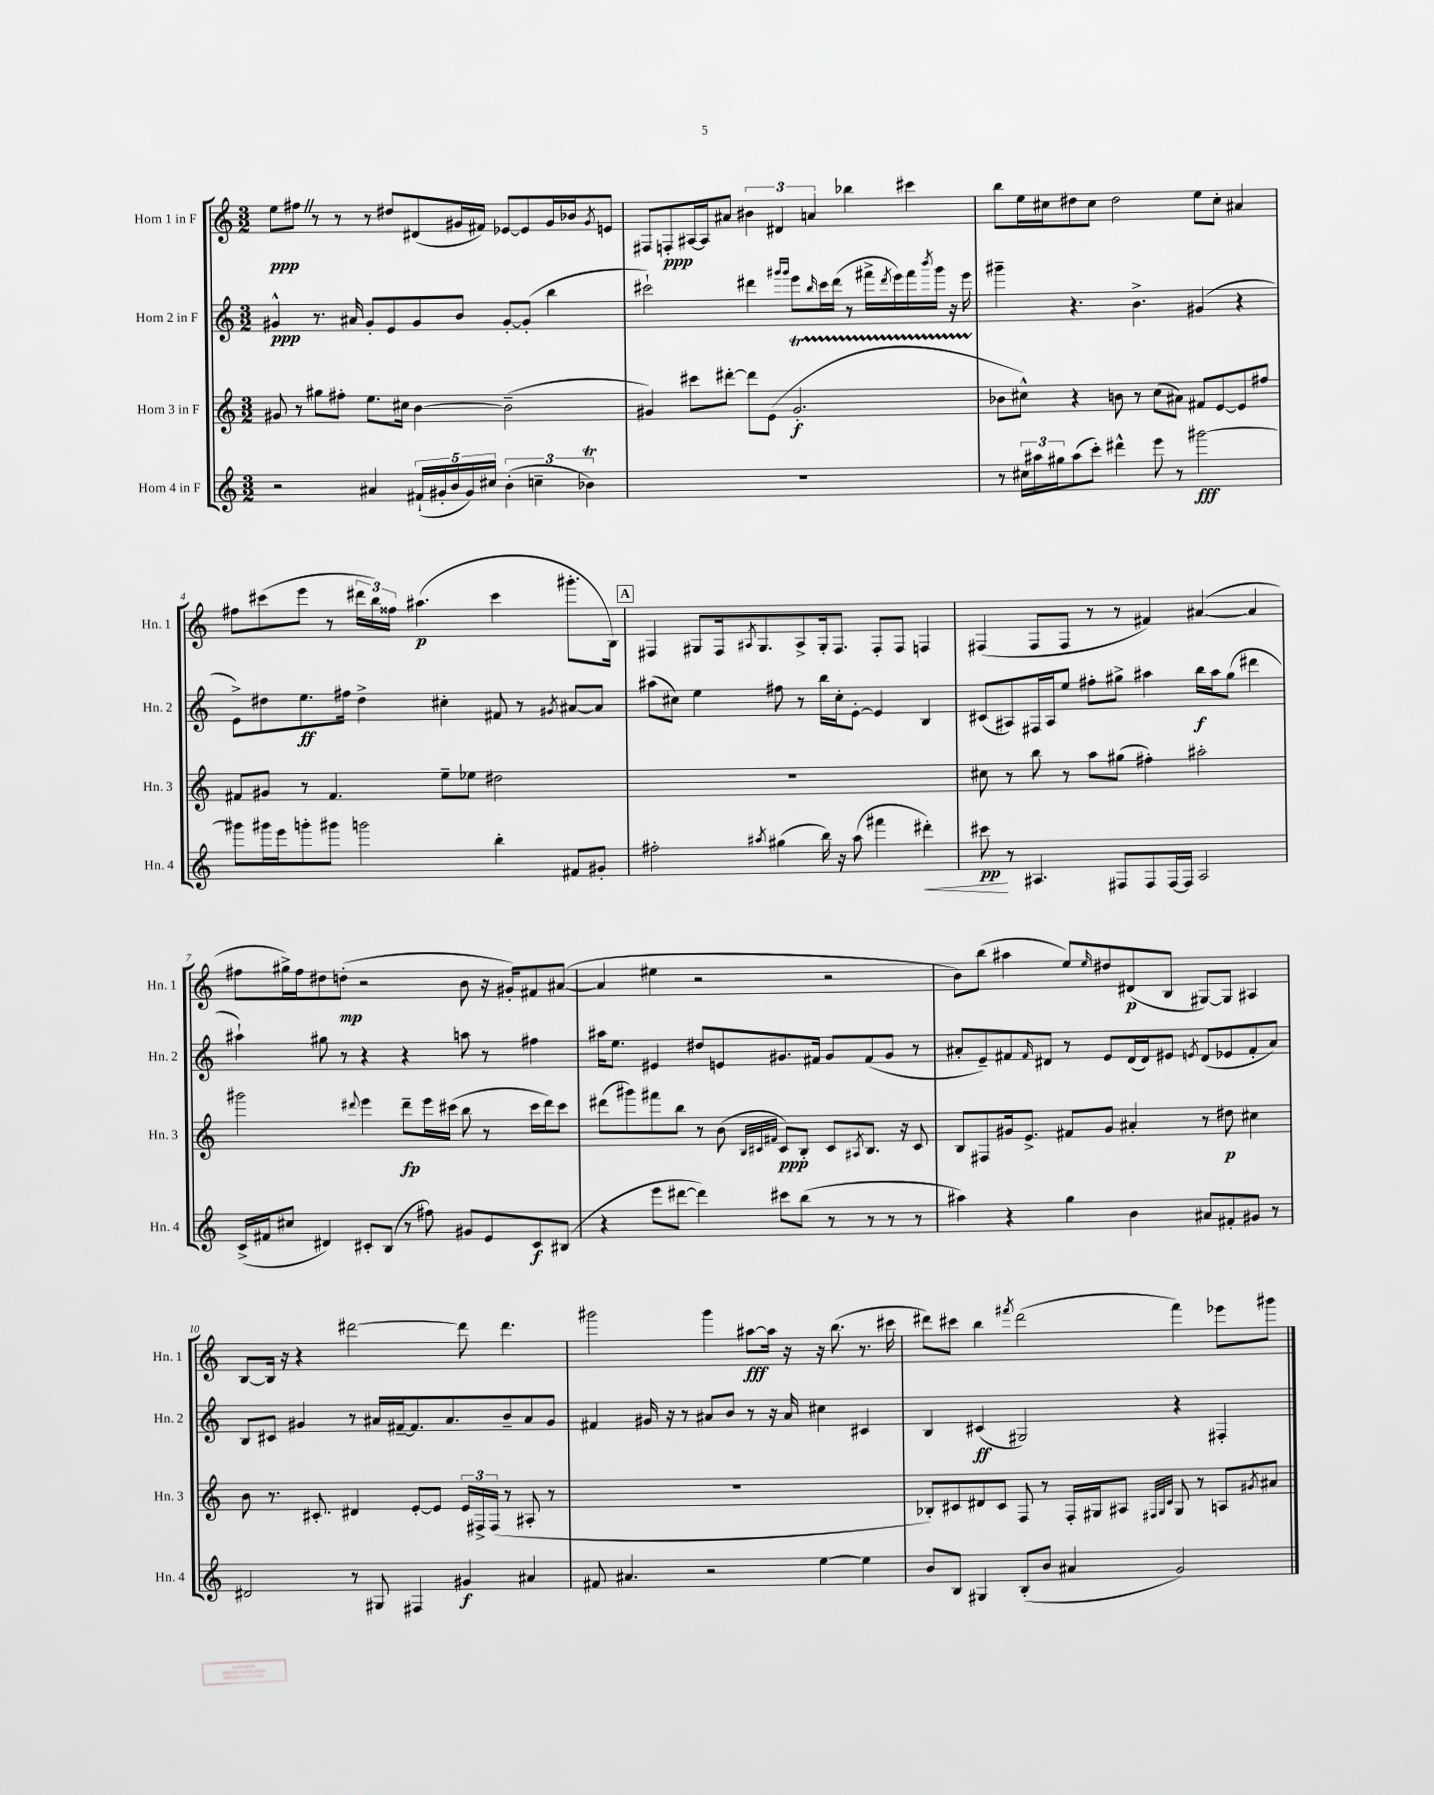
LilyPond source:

<<
\new StaffGroup <<
\new Staff = "s0" \with { instrumentName = "Horn 1 in F" shortInstrumentName = "Hn. 1" } {
    \clef treble \key c \major \numericTimeSignature \time 3/2
    e''8\ppp fis''8 \once \override BreathingSign.text = \markup { \musicglyph "scripts.caesura.straight" } \breathe r8 r8 r8 dis''8 dis'8( gis'16 fis'16) ees'8~ ees'8 gis'16 bes'16 \acciaccatura { gis'8 } e'8 |
    fis8 f8-.\ppp ais16~ ais16 ais'8 \tuplet 3/2 { bis'4 dis'4 a'4 } bes''4 cis'''4 |
    b''8 e''16 cis''16 dis''8 cis''8 dis''2 e''8 cis''8-. ais'4 |
    fis''8 cis'''8( e'''8 r8 \tuplet 3/2 { dis'''16 b''16) fisis''16 } ais''4.\p( cis'''4 gis'''8.-. b16) |
    \mark \markup { \box "A" } fis4 gis8 fis16 \acciaccatura { ais8 } gis8. ais8-> gis16-. fis8. fis8-. fis8 f4 |
    fis4( fis8 fis8 r8 r8 fis'4) ais'4~( ais'4 |
    fis''8 gis''16->) fis''16 dis''8 d''8-.\mp( r2 b'8 r16 gis'16-.) fis'8 ais'8~( |
    ais'4 eis''4 r2 r2 |
    b'8) b''8( ais''4 e''8) \grace { e''16 } dis''8 dis'8\p( b8 gis8~) gis8 ais4 |
    b8~ b16 r16 r4 dis'''2~ dis'''8 dis'''4. |
    gis'''2 gis'''4 ais''8~\fff ais''16 r16 r16 b''8.( r8. cis'''16 |
    dis'''8) cis'''8 b''4 \acciaccatura { fis'''8 } dis'''2( fis'''4) ees'''8 gis'''8 \bar "|." |
}
\new Staff = "s1" \with { instrumentName = "Horn 2 in F" shortInstrumentName = "Hn. 2" } {
    \clef treble \key c \major \numericTimeSignature \time 3/2
    gis'4-^\ppp r8. ais'16 gis'8-. e'8 gis'8 b'8 gis'8~-. gis'8-.( b''4 |
    cis'''2-!) dis'''4 \grace { gis'''16 gis'''16 } e'''8 \grace { b''16 } cis'''16 dis'''16( r8 fis'''16-> \acciaccatura { dis'''8 } e'''16) fis'''16 \acciaccatura { b'''8 } gis'''16 r16 e'''16 |
    gis'''4-- r4. b'4.-> gis'4( r4 |
    e'8->) dis''8 e''8.\ff fis''16 dis''4-> cis''4-. fis'8 r8 \acciaccatura { gis'8 } ais'8~ ais'8 |
    \mark \markup { \box "A" } ais''8( cis''8) e''4 fis''8 r8 b''16 cis''16-. e'8~-. e'4 b4 |
    cis'8( ais8) fis16 ais16 e''8 fis''8-. gis''8-> ais''4 b''16\f ais''16 gis''8( dis'''4 |
    ais''4-!) gis''8 r8 r4 r4 a''8 r8 fis''4 |
    ais''16 e''8. eis'4 dis''8 e'8 gis'8. fis'16 gis'8 fis'8( gis'8 r8 |
    ais'8-. e'8--) fis'8 \grace { fis'16 } dis'8 r8 e'8 dis'16( dis'16) eis'8 \acciaccatura { e'8 } dis'8( ees'8 fis'8-. ais'8) |
    b8 cis'8 gis'4 r8 ais'16 fis'16~-- fis'8. ais'8. b'8-- ais'8 gis'8 |
    fis'4 gis'16 r16 r8 ais'8 b'8 r8 r16 ais'16 cis''4 cis'4 |
    b4 cis'4\ff( gis2) r4 fis4-. \bar "|." |
}
\new Staff = "s2" \with { instrumentName = "Horn 3 in F" shortInstrumentName = "Hn. 3" } {
    \clef treble \key c \major \numericTimeSignature \time 3/2
    gis'8 r8 gis''8 fis''8-. e''8. cis''16 b'4~ b'2--( |
    gis'4) cis'''8 dis'''8~-. dis'''8 e'8( gis'2.-.\startTrillSpan\f |
    bes'8\stopTrillSpan cis''8-^) r4 b'8 r8 cis''8( ais'8) fis'8 e'8~ e'8 fis''8 |
    fis'8 gis'8 r8 fis'4. e''8-- ees''8 dis''2 |
    \mark \markup { \box "A" } R1. |
    cis''8 r8 b''8 r8 a''8 gis''8( fis''4-.) ais''2-. |
    gis'''2 \appoggiatura { dis'''8 } e'''4 dis'''8--\fp e'''16 cis'''16( b''8 r8 cis'''16 dis'''16) cis'''8 |
    dis'''8( gis'''8) fis'''8 b''8 r8 b'8( \grace { b32 cis'32 fis'32 } cis'8\ppp) b8-. cis'8 \acciaccatura { ais8 } b8. r16 cis'8 |
    b8 fis8 gis'16 e'8.-> fis'8 gis'8 ais'4-. r8 dis''8\p cis''4 |
    b'8 r8. cis'8.-. dis'4 e'8~-. e'8 \tuplet 3/2 { e'16 fis16-> fis16( } r8 ais8-. r8 |
    R1. |
    bes8-.) cis'8 dis'8 cis'8 f8 r8 f16-. gis16 ais8 \grace { fis32 gis32 cis'32 } gis8 r8 a8 \acciaccatura { gis'8 } ais'8 \bar "|." |
}
\new Staff = "s3" \with { instrumentName = "Horn 4 in F" shortInstrumentName = "Hn. 4" } {
    \clef treble \key c \major \numericTimeSignature \time 3/2
    r2 ais'4 \tuplet 5/4 { fis'16-!( gis'16-. b'16 gis'16) cis''16 } \tuplet 3/2 { b'4-.( c''4-- bes'4\trill) } |
    R1. |
    r8 \tuplet 3/2 { cis''16 ais''16 gis''16 } ais''8( c'''8-.) dis'''4-^ e'''8 r8 gis'''2~\fff |
    gis'''8 gis'''16 e'''16 g'''8-. gis'''8 g'''2 b''4-. fis'8 gis'8-. |
    \mark \markup { \box "A" } fis''2-. \acciaccatura { ais''8 } gis''4( b''16) r16 ais''8( fis'''4 dis'''4-.\<) |
    cis'''8\pp\! r8 ais4. fis8 fis8 fis16~ fis16 ais2 |
    c'16->( fis'16 cis''8 dis'4) cis'8-. b8( r8 fis''8) gis'8 e'8 cis'8\f bis8( |
    r4 e'''8 dis'''8~ dis'''4) cis'''8 b''8( r8 r8 r8 r8 |
    ais''4) r4 g''4 b'4 ais'8 fis'8-. gis'8 r8 |
    dis'2 r8 gis8 fis4 gis'4\f ais'4 |
    fis'8 ais'4. r2 e''4~ e''4 |
    b'8 b8 gis4 b8-.( b'8 ais'4 g'2) \bar "|." |
}
>>
>>
